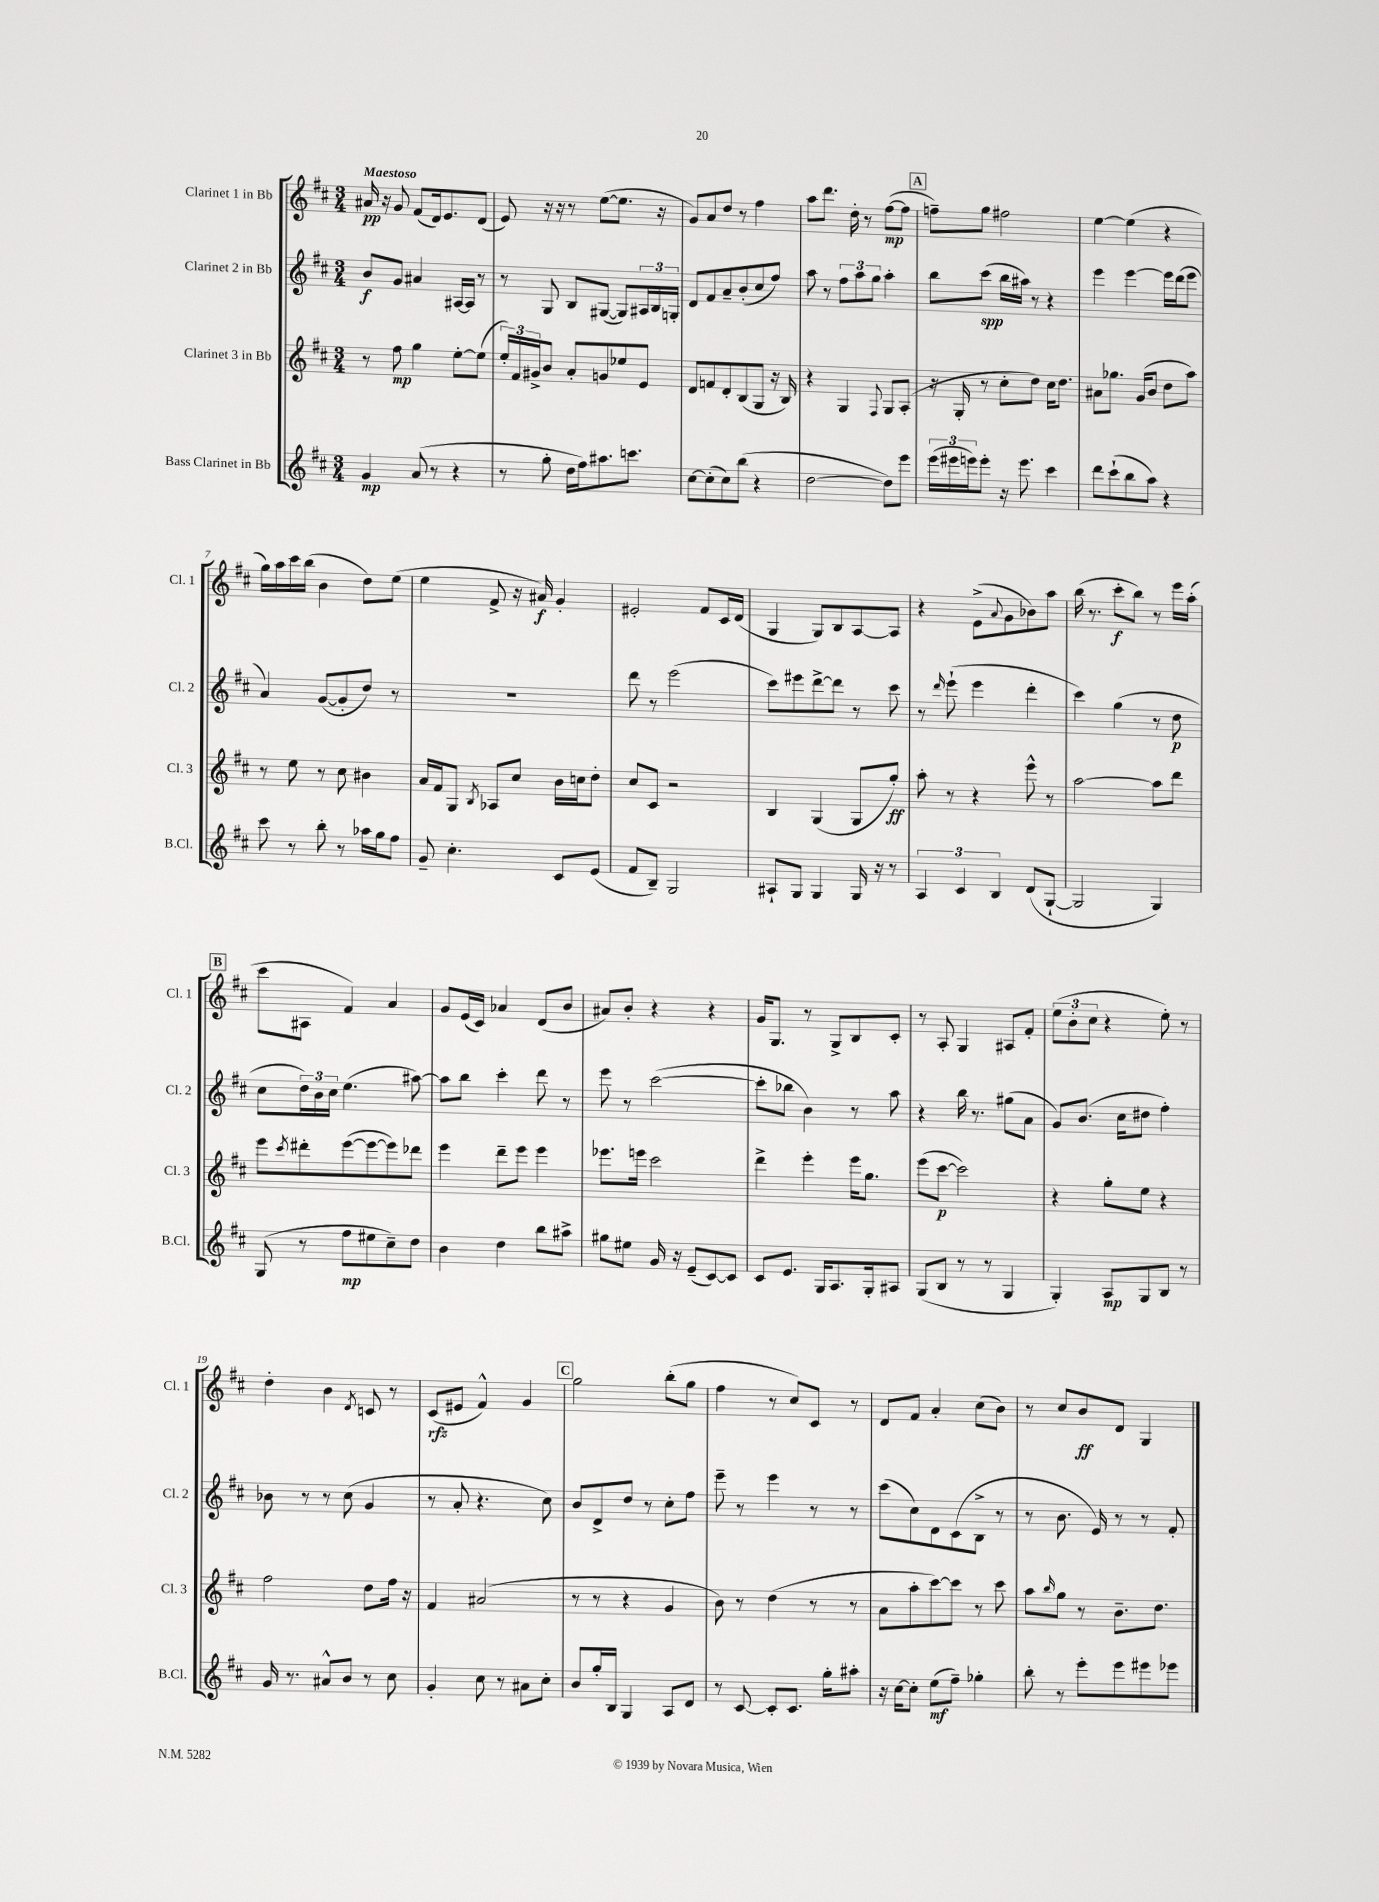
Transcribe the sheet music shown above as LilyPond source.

<<
\new StaffGroup <<
\new Staff = "s0" \with { instrumentName = "Clarinet 1 in Bb" shortInstrumentName = "Cl. 1" } {
    \clef treble \key d \major \numericTimeSignature \time 3/4 \tempo "Maestoso"
    ais'16\pp r16 g'8 fis'8( d'16) e'8. d'8( |
    e'8) r16 r16 r8 e''8~( e''8. r16 |
    g'8) a'8 d''8 r8 fis''4 |
    a''8 d'''8. d''16-. r8 fis''8~\mp( fis''8 |
    \mark \markup { \box "A" } f''8--) g''8 fis''2 |
    e''4~ e''4( r4 |
    g''16) a''16 cis'''16 b''16( b'4 d''8) e''8( |
    e''4 fis'8-> r16 ais'16\f) g'4-. |
    eis'2-. fis'8 cis'16 d'16( |
    g4 g8) b8 a8~ a8 |
    r4 e'8->( \appoggiatura { a'8 } g'8 bes'8) a''8 |
    b''16( r8. cis'''8-.\f b''8) r8 e'''16 a''16-.( |
    \mark \markup { \box "B" } cis'''8 ais8 fis'4) a'4 |
    g'8 e'16( cis'16) aes'4 d'8( b'8 |
    ais'8) b'8-. r4 r4 |
    g'16 g8. r8 g8-> b8 cis'8-. |
    r8 a8-. g4 ais8 fis'8-. |
    \tuplet 3/2 { e''8( b'8-. cis''8 } r4 e''8-.) r8 |
    d''4-. b'4 \acciaccatura { d'8 } c'8 r8 |
    cis'8\rfz( eis'8 fis'4-^) g'4 |
    \mark \markup { \box "C" } g''2 b''8-.( g''8 |
    fis''4 r8 cis''8) cis'8 r8 |
    d'8 fis'8 a'4-. cis''8( b'8) |
    r8 cis''8 b'8\ff d'8 g4 \bar "|." |
}
\new Staff = "s1" \with { instrumentName = "Clarinet 2 in Bb" shortInstrumentName = "Cl. 2" } {
    \clef treble \key d \major \numericTimeSignature \time 3/4
    b'8\f g'8 ais'4 ais16~ ais16 r8 |
    r8 g8 b8 gis8~( gis8) \tuplet 3/2 { ais16 b16 g16-. } |
    d'8 fis'8 a'8-- b'8-.( cis''8 fis''8) |
    a''8 r8 \tuplet 3/2 { fis''8 a''8 g''8 } a''4-. |
    \mark \markup { \box "A" } b''8 cis'''8\spp( b''16 ais''16) r8 r4 |
    e'''4 e'''4~ e'''16 d'''16( e'''8 |
    a'4) g'8~( g'8-. d''8) r8 |
    R2. |
    d'''8 r8 e'''2( |
    cis'''8) eis'''8 d'''8~-> d'''8 r8 cis'''8 |
    r8 \grace { d'''16 } e'''8-!( e'''4 d'''4-. |
    cis'''4) g''4( r8 d''8\p |
    \mark \markup { \box "B" } cis''8 \tuplet 3/2 { d''16) b'16 cis''16 } e''4.( ais''8~) |
    ais''8 b''8 cis'''4-. d'''8 r8 |
    e'''8 r8 cis'''2~( |
    cis'''8-. bes''8 b'4) r8 a''8 |
    r4 b''16 r8. gis''8( a'8 |
    g'8) b'8.( cis''16 dis''8 fis''4-.) |
    bes'8 r8 r8 cis''8( g'4 |
    r8 a'8-. r4. cis''8) |
    \mark \markup { \box "C" } b'8 d'8-> d''8 r8 cis''8-. fis''8 |
    e'''8-- r8 e'''4 r8 r8 |
    cis'''8( cis''8) d'8 cis'8( b8-> r8 |
    r8 b'8. e'16) r8 r8 fis'8-. \bar "|." |
}
\new Staff = "s2" \with { instrumentName = "Clarinet 3 in Bb" shortInstrumentName = "Cl. 3" } {
    \clef treble \key d \major \numericTimeSignature \time 3/4
    r8 fis''8\mp g''4 e''8~-. e''8( |
    \tuplet 3/2 { e''16-.) fis'16 gis'16-> } b'8 a'8-. g'8 ees''8 e'8 |
    d'8 f'8 d'8-. b8( g8 r16 b16) |
    r4 g4 \appoggiatura { fis8 } g8 a8-.( |
    \mark \markup { \box "A" } r16 g16-. r8 cis''8-. d''8) cis''16 d''8. |
    ais'8 ges''8. g'16( b'8 d''8 a''8) |
    r8 e''8 r8 cis''8 bis'4 |
    a'16 fis'16 g8 \acciaccatura { b8 } aes8 cis''8 b'16 c''16 d''8-. |
    cis''8 cis'8 r2 |
    b4 g4( g8 g''8-.\ff) |
    a''8-. r8 r4 e'''8-^ r8 |
    a''2~ a''8 d'''8 |
    \mark \markup { \box "B" } e'''8 \acciaccatura { cis'''8 } dis'''8-. e'''8~( e'''8~ e'''8) des'''8 |
    e'''4 d'''8-- e'''8 e'''4 |
    ees'''8. e'''16 cis'''2 |
    d'''4-> e'''4-. e'''16 g''8. |
    e'''8( cis'''8~\p cis'''2) |
    r4 g''8-. e''8 r4 |
    fis''2 d''8 fis''16 r16 |
    fis'4 ais'2( |
    \mark \markup { \box "C" } r8 r8 r4 g'4 |
    b'8) r8 d''4( r8 r8 |
    a'8 a''8-. cis'''8~) cis'''8 r8 cis'''8 |
    a''8 \grace { b''16 } g''8 r8 b'8.-- d''8. \bar "|." |
}
\new Staff = "s3" \with { instrumentName = "Bass Clarinet in Bb" shortInstrumentName = "B.Cl." } {
    \clef treble \key d \major \numericTimeSignature \time 3/4
    g'4\mp a'8( r8 r4 |
    r8 g''8-. d''16 fis''16) ais''8. c'''8. |
    cis''8~ cis''8-.( cis''8) b''8( r4 |
    d''2~ d''8) e'''8 |
    \mark \markup { \box "A" } \tuplet 3/2 { e'''16( eis'''16 e'''16) } e'''8-. r16 e'''8. cis'''4 |
    d'''8 cis'''8-!( b''8 a''8) r4 |
    cis'''8 r8 b''8-. r8 aes''16 g''16 fis''8 |
    g'8-- cis''4.-. cis'8 e'8( |
    fis'8 b8--) g2 |
    ais8-! g8 g4 g16 r16 r8 |
    \tuplet 3/2 { a4 cis'4 b4 } d'8( g8~-! |
    g2 g4) |
    \mark \markup { \box "B" } g8( r8 fis''8\mp eis''8 cis''8--) d''8 |
    b'4 d''4 b''8 ais''8-> |
    gis''8 eis''8 g'16 r16 e'8--( cis'8~) cis'8 |
    cis'8 e'8. g16 a8. g16-. ais8 |
    g8( b8 r8 r8 g4 |
    g4-.) a8\mp g8 b8 r8 |
    g'16 r8. ais'8-^ b'8 r8 cis''8 |
    g'4-. cis''8 r8 ais'8 cis''8-. |
    \mark \markup { \box "C" } b'8 g''16-. b16 g4 a8 d'8 |
    r8 cis'8~ cis'8-. cis'8. g''16-. ais''8-. |
    r16 cis''16~ cis''8-. e''8\mf( fis''8--) ges''4-. |
    b''8-. r8 e'''8-. e'''8 eis'''8 ees'''8 \bar "|." |
}
>>
>>
